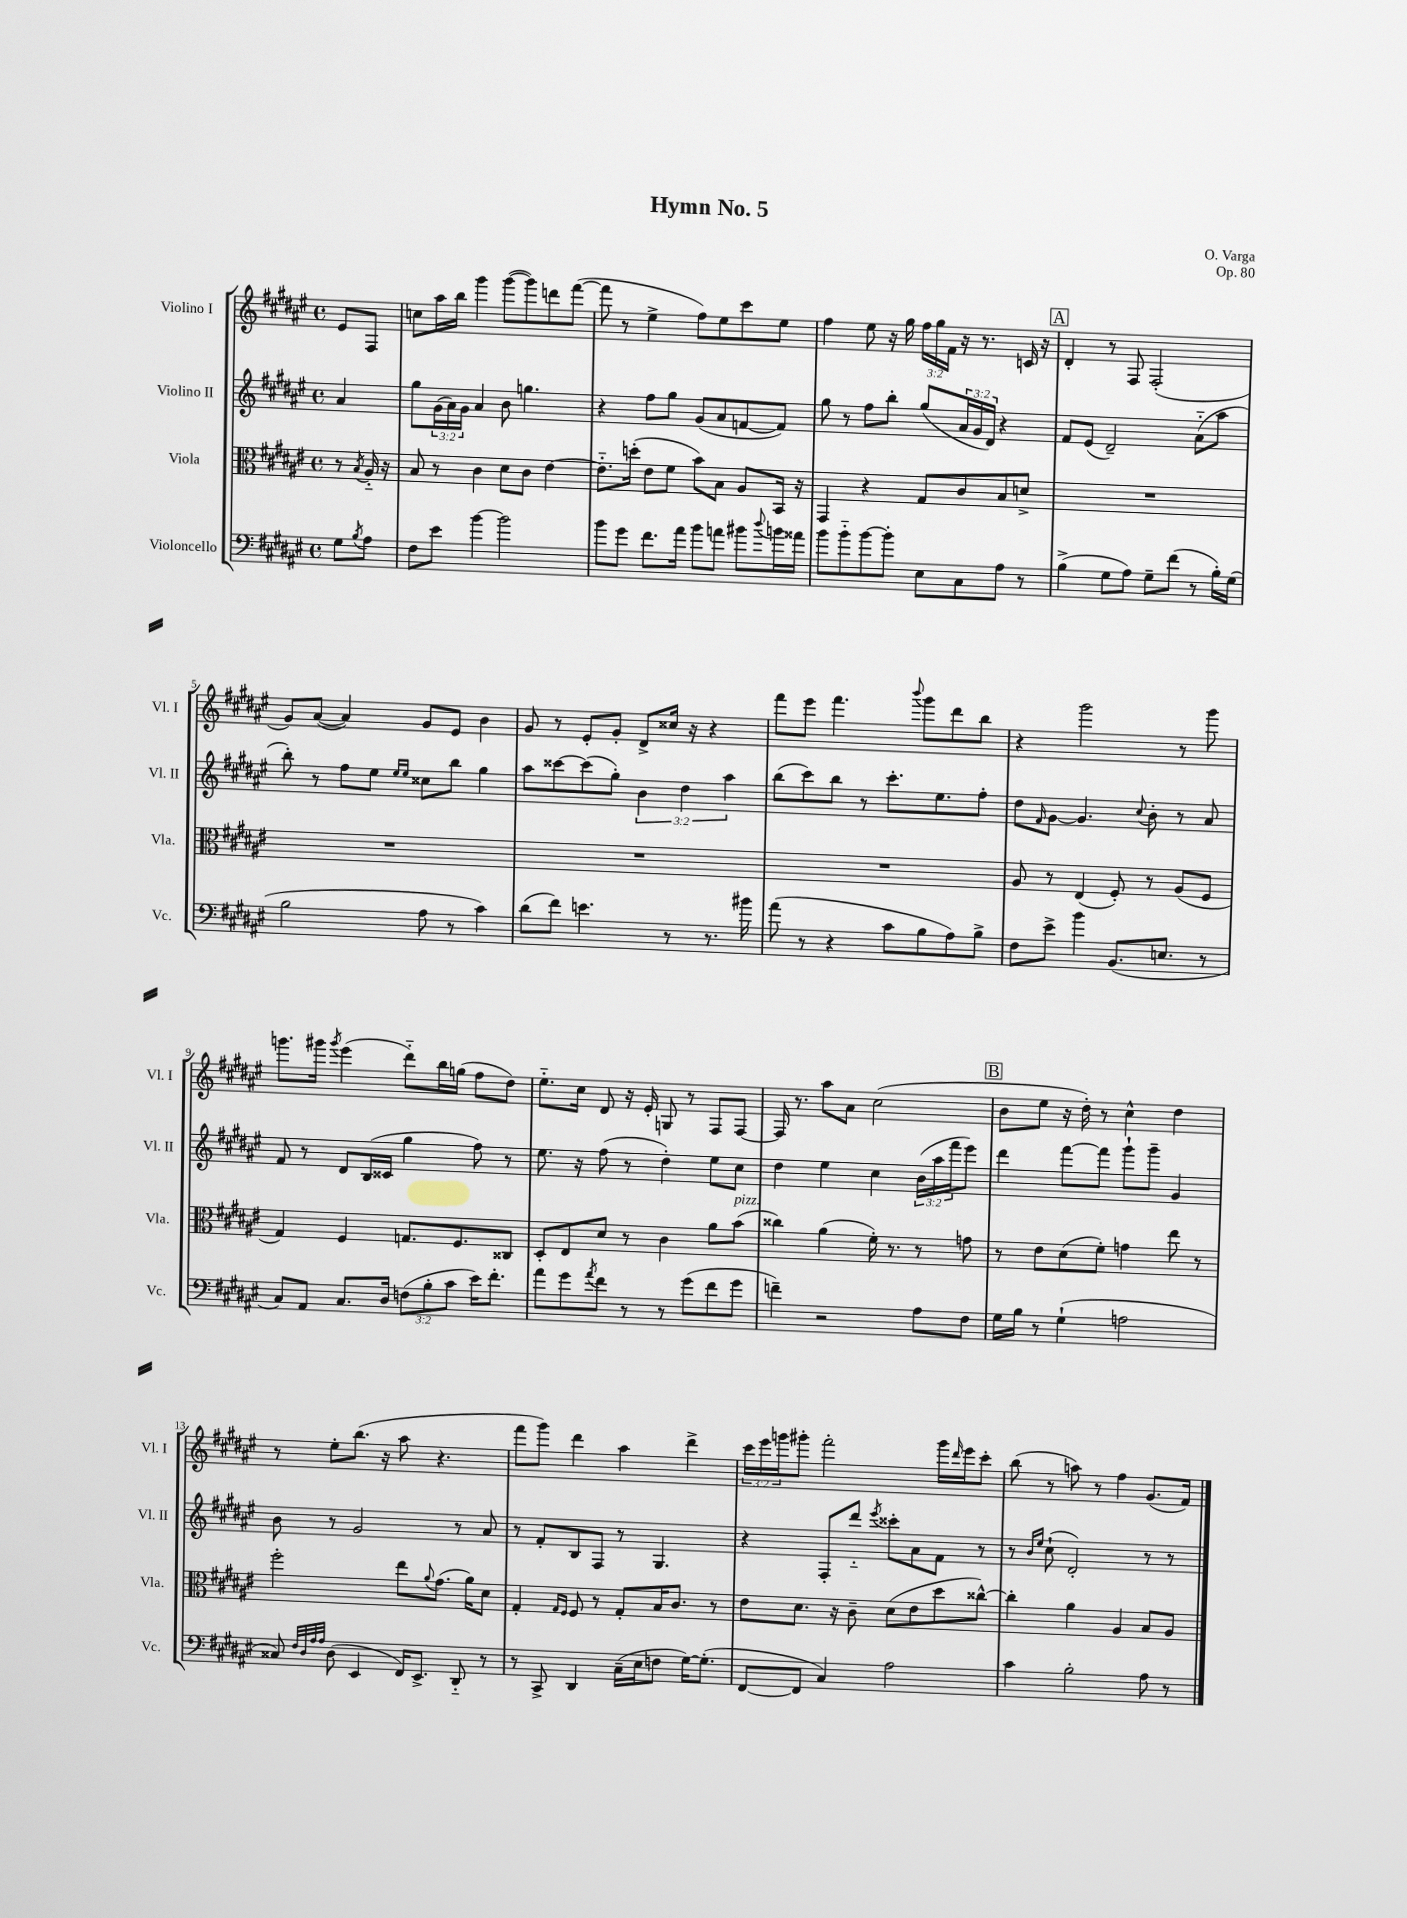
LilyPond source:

\header { title = "Hymn No. 5" composer = "O. Varga" opus = "Op. 80" }
<<
\new StaffGroup <<
\new Staff = "s0" \with { instrumentName = "Violino I" shortInstrumentName = "Vl. I" } {
    \clef treble \key fis \major \defaultTimeSignature \time 4/4 \override Staff.TupletNumber.text = #tuplet-number::calc-fraction-text \partial 4
    eis'8 fis8 |
    c''8 ais''16 b''16 gis'''4 gis'''8~( gis'''8) d'''8 fis'''8~( |
    fis'''8 r8 eis''4-> fis''8) eis''8 cis'''8 eis''8 |
    fis''4 eis''8 r16 gis''16 \tuplet 3/2 { fis''16 gis''16 fis'16 } r16 r8. c'16 r16 |
    \mark \markup { \box "A" } dis'4-. r8 fis8 fis2-.( |
    gis'8) ais'8~( ais'4) gis'8 eis'8 b'4 |
    gis'8 r8 eis'8-. gis'8-. dis'8-> cisis''16 r16 r4 |
    fis'''8 eis'''8 fis'''4. \appoggiatura { b'''8 } gis'''8 dis'''8 b''8 |
    r4 gis'''2 r8 gis'''8 |
    g'''8. gis'''16 \acciaccatura { gis'''8 } eis'''4( dis'''8-_) b''16 g''16( fis''8 dis''8) |
    eis''8.-_ cis''16 dis'8 r16 eis'16-. g8 r8 fis8 fis8~ |
    fis16 r8. ais''8 ais'8 cis''2( |
    \mark \markup { \box "B" } b'8 eis''8 r16 dis''16-.) r8 cis''4-^ dis''4 |
    r8 eis''8-. b''8.( r16 ais''8 r4. |
    fis'''8 gis'''8) dis'''4 ais''4 dis'''4-> |
    \tuplet 3/2 { cis'''16 eis'''16 g'''16 } gis'''8-. fis'''2-. gis'''16 \grace { dis'''16 } eis'''16 cis'''8-. |
    b''8( r8 a''8) r8 fis''4 gis'8.( fis'16) \bar "|." |
}
\new Staff = "s1" \with { instrumentName = "Violino II" shortInstrumentName = "Vl. II" } {
    \clef treble \key fis \major \defaultTimeSignature \time 4/4 \override Staff.TupletNumber.text = #tuplet-number::calc-fraction-text \partial 4
    ais'4 |
    gis''8 \tuplet 3/2 { gis'16( ais'16) gis'16 } ais'4 b'8 g''4. |
    r4 fis''8 gis''8 gis'8( ais'8 f'8~ f'8) |
    gis''8 r8 fis''8 b''8-. gis''8( \tuplet 3/2 { ais'16 gis'16 dis'16) } r4 |
    \mark \markup { \box "A" } fis'8 eis'8( dis'2--) ais'8-_( ais''8 |
    b''8-.) r8 fis''8 eis''8 \grace { eis''16 eis''16 } cisis''8 b''8 gis''4 |
    ais''8 cisis'''8~ cisis'''8( gis''8-.) \tuplet 3/2 { b'4 dis''4 ais''4 } |
    b''8( cis'''8) b''8 r8 cis'''8.-. eis''8. fis''8-. |
    dis''8 \grace { fis'16 } gis'8~ gis'4. \appoggiatura { cis''8 } b'8-. r8 ais'8 |
    fis'8 r8 dis'8 b16( cisis'16 gis''4 fis''8) r8 |
    eis''8. r16 fis''8( r8 dis''4-.) eis''8 cis''8 |
    dis''4 eis''4 cis''4 \tuplet 3/2 { b'16( ais''16 fis'''16 } eis'''8) |
    \mark \markup { \box "B" } dis'''4 fis'''8~ fis'''8 gis'''8-! gis'''8-- gis'4 |
    b'8 r8 gis'2 r8 ais'8 |
    r8 fis'8-. b8 fis8 r8 gis4. |
    r4 fis8-. dis'''8-_ \acciaccatura { eis'''8 } cisis'''8-. ais'8 fis'8 r8 |
    r8 \grace { b'16 eis''16 } cis''8-!( dis'2-.) r8 r8 \bar "|." |
}
\new Staff = "s2" \with { instrumentName = "Viola" shortInstrumentName = "Vla." } {
    \clef alto \key fis \major \defaultTimeSignature \time 4/4 \partial 4
    r8 \acciaccatura { b8 } ais16-_ r16 |
    b8 r8 cis'4 dis'8 cis'8 eis'4~ |
    eis'8.-_ d''16-.( eis'8 fis'8 b'8) b8 ais8 b,16 r16 |
    gis,4 r4 gis8 cis'8 b8 d'8-> |
    \mark \markup { \box "A" } R1 |
    R1 |
    R1 |
    R1 |
    ais8 r8 eis4( fis8-.) r8 ais8( fis8 |
    gis4) fis4 g8. fis8. cisis8 |
    dis8-. eis8 dis'8 r8 cis'4 ais'8 b'8^\markup { \italic "pizz." }( |
    cisis''4) ais'4( fis'16-.) r8. r8 g'8 |
    \mark \markup { \box "B" } r8 eis'8 dis'8( fis'8-.) g'4 eis''8 r8 |
    fis''2-. eis''8 \appoggiatura { ais'8 } gis'8.( ais'16) dis'8 |
    gis4-. \grace { gis16 fis16 } fis8 r8 gis8-. b16 cis'8. r8 |
    eis'8 dis'8. r16 cis'8-- dis'8( eis'8 dis''8 cisis''8~-^) |
    cisis''4-. ais'4 ais4 b8 ais8 \bar "|." |
}
\new Staff = "s3" \with { instrumentName = "Violoncello" shortInstrumentName = "Vc." } {
    \clef bass \key fis \major \defaultTimeSignature \time 4/4 \override Staff.TupletNumber.text = #tuplet-number::calc-fraction-text \partial 4
    gis8 \acciaccatura { b8 } ais8 |
    fis8 eis'8 b'4~ b'2 |
    b'8 gis'8 fis'8. ais'16 b'8 a'8 bis'8 \appoggiatura { dis''8 } b'16 aisis'16 |
    b'8 b'8-_ b'8~ b'8-. eis8 cis8 ais8 r8 |
    \mark \markup { \box "A" } b4->( gis8 ais8) gis8-- fis'8( r8 b16-.) gis16( |
    b2 ais8 r8 cis'4) |
    dis'8( fis'8) e'4. r8 r8. bis'16 |
    ais'8( r8 r4 cis'8 b8 ais8) b8-> |
    fis8 eis'8-> b'4 b,8.( e8. r8 |
    cis8) ais,8 cis8. dis16 \tuplet 3/2 { f8( b8-. cis'8 } eis'16) fis'8.-. |
    ais'8 gis'8 \acciaccatura { ais'8 } fis'8 r8 r8 gis'8( fis'8 gis'8 |
    f'4--) r2 ais8 fis8 |
    \mark \markup { \box "B" } gis16 b16 r8 gis4-!( a2 |
    cisis8) \grace { fis32 dis32 ais32 ais32 } dis8( eis,4 fis,16) eis,8.-> dis,8-_ r8 |
    r8 cis,8-> dis,4 cis16--( eis16 f8 gis16~) gis8.-.( |
    fis,8~ fis,8 cis4) ais2 |
    cis'4 b2-. ais8 r8 \bar "|." |
}
>>
>>
